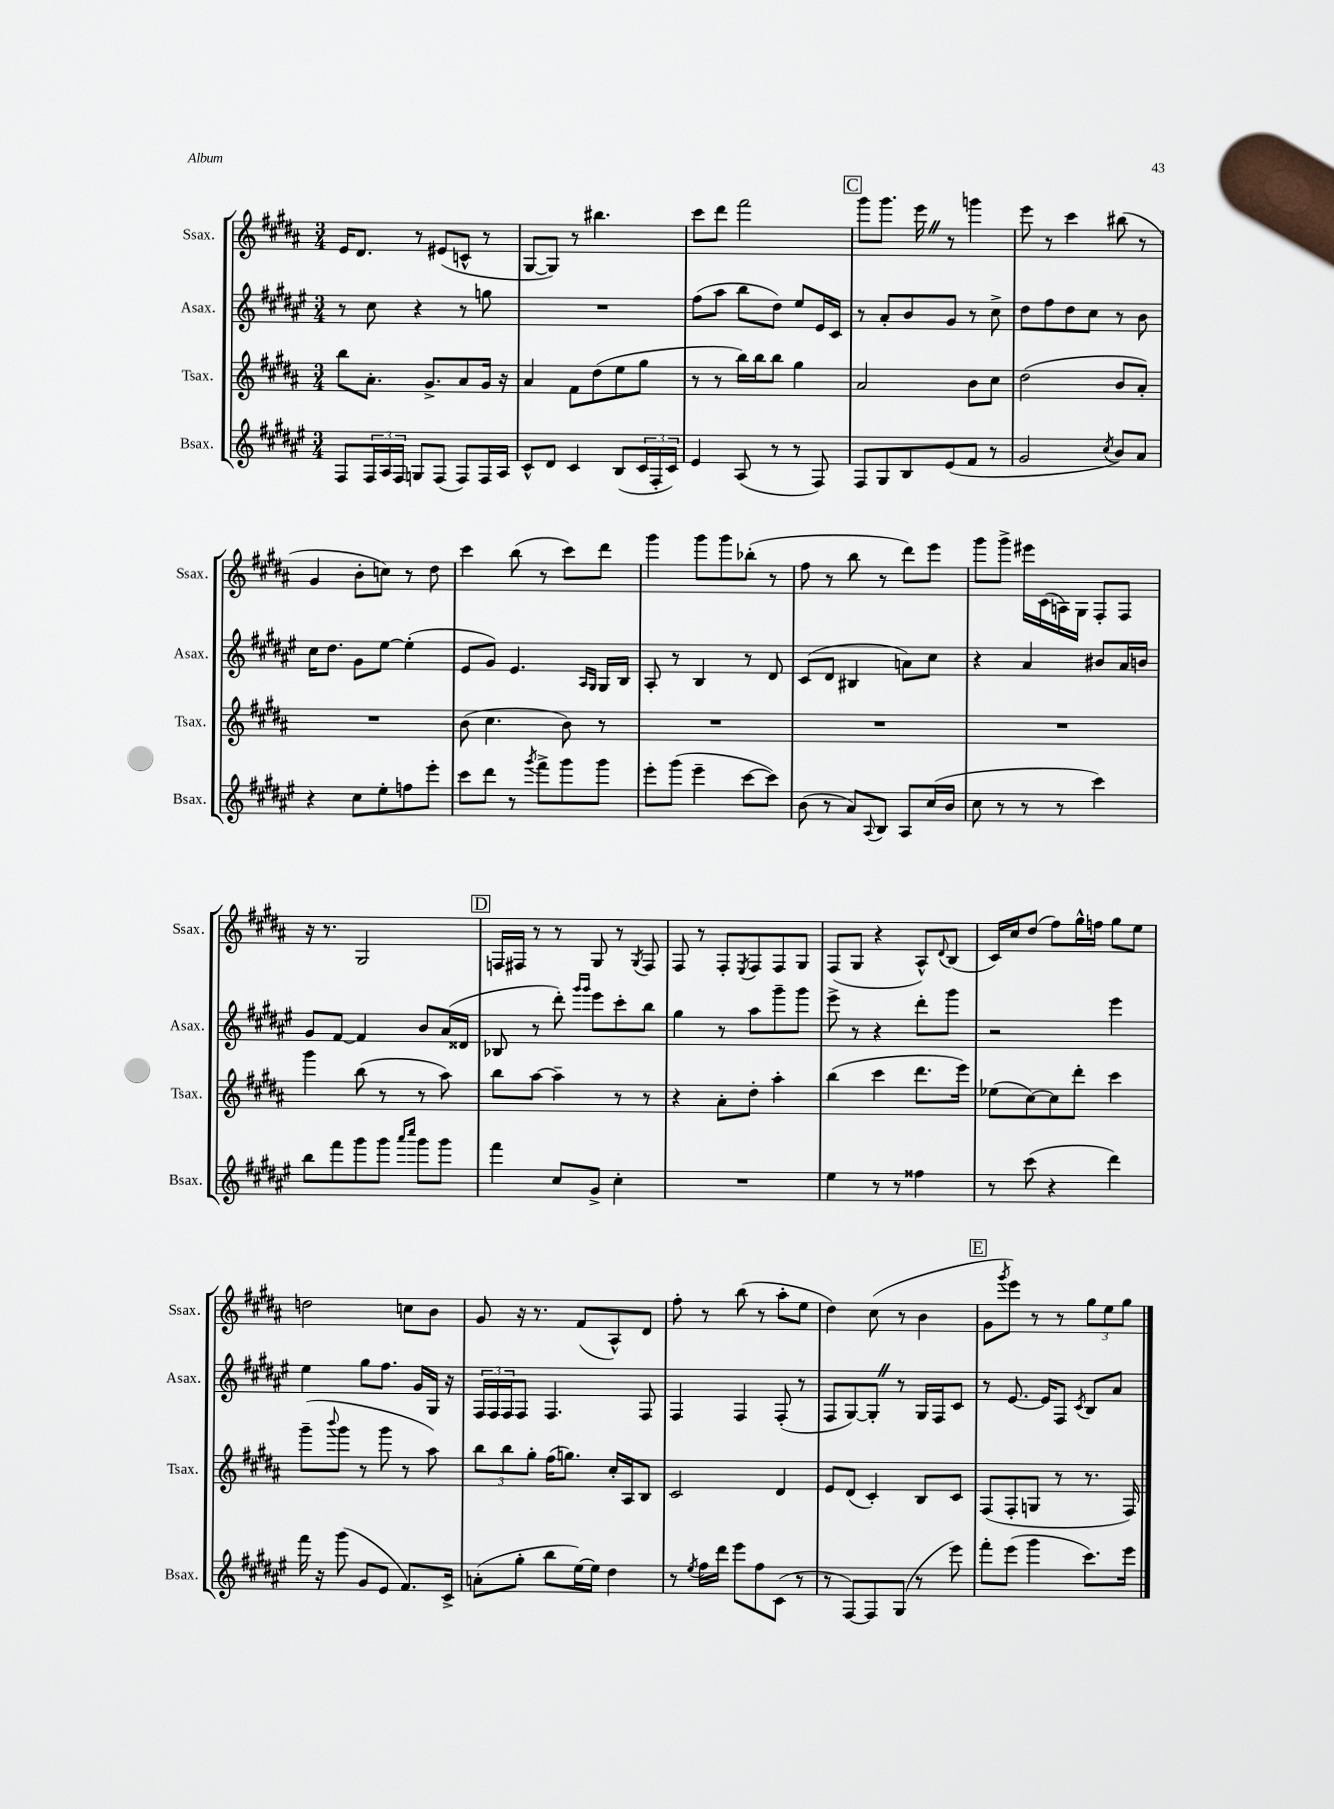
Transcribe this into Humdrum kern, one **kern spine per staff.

**kern	**kern	**kern	**kern
*staff4	*staff3	*staff2	*staff1
*clefG2	*clefG2	*clefG2	*clefG2
*k[f#c#g#d#a#e#]	*k[f#c#g#d#a#]	*k[f#c#g#d#a#e#]	*k[f#c#g#d#a#]
*M3/4	*M3/4	*M3/4	*M3/4
8F#	8bb	8r	16e
.	.	.	8.d#
24F#	8.a#'	8cc#	.
24A#	.	.	.
24F#	.	.	.
8G	.	4r	8r
.	8.g#^	.	.
(8F#	.	.	(8e#
8F#)	8a#	8r	8c^^
16F#	16g#	8gg	8r
16A#	16r	.	.
=	=	=	=
8c#^^	4a#	2.r	[8G#
8d#	.	.	8G#])
4c#	8f#	.	8r
.	(8dd#	.	4.bb#
(8B	8ee	.	.
24c#	8gg#	.	.
24F#'	.	.	.
24c#)	.	.	.
=	=	=	=
4e#	8r	(8ff#	8ccc#
.	8r	8aa#	8ddd#
(8A#	16bb)	8bb	2fff#
.	16bb	.	.
8r	8bb	8dd#)	.
8r	4gg#	8ee#	.
8F#)	.	16e#	.
.	.	16c#	.
=	=	=	=
8F#	2a#	8r	8ggg#
8G#	.	8a#'	8.ggg#
8B	.	8b	.
.	.	.	16eee
(8e#	.	8g#	8r
8f#	8b	8r	4ggg
8r	8cc#	8cc#^	.
=	=	=	=
2g#	(2dd#	8dd#	8eee
.	.	8ff#	8r
.	.	8dd#	4ccc#
.	.	8cc#	.
8qcc#	.	.	.
8b)	8b	8r	(8bb#
8a#	8a#')	8b	8r
=	=	=	=
4r	2.r	16cc#	4g#
.	.	8.dd#	.
8cc#	.	8g#	8b'
8ee#'	.	[8ee#	8cc)
8ff	.	(4ee#']	8r
8eee#'	.	.	8dd#
=	=	=	=
8ccc#	(8b	8e#	4ccc#
8ddd#	4.cc#	8g#)	.
8r	.	4.e#	(8bb
8qggg#	.	.	.
8fff#^	.	.	8r
8ggg#	8b)	.	8ccc#)
.	.	16qqA#	.
.	.	16qqG#	.
8ggg#	8r	16G#	8ddd#
.	.	16B	.
=	=	=	=
8eee#'	2.r	8A#'	4ggg#
(8ggg#	.	8r	.
4eee#~	.	4B	8ggg#
.	.	.	8ggg#
[8ccc#	.	8r	(8bb-'
8ccc#])	.	8d#	8r
=	=	=	=
(8b	2.r	(8c#	8ff#
8r	.	8d#	8r
8a#)	.	4B#	8bb
8qqA#	.	.	.
8B	.	.	8r
8A#	.	8a)	8ddd#)
(16cc#	.	8cc#	8eee
16b	.	.	.
=	=	=	=
8cc#	2.r	4r	8ggg#
8r	.	.	8ggg#^
8r	.	4a#	16eee#
.	.	.	(16c#
8r	.	.	16A)
.	.	.	16G#
4ccc#)	.	8b#	8F#'
.	.	16a#	8F#
.	.	16b	.
=	=	=	=
8bb	4ggg#	8g#	16r
.	.	.	8.r
8fff#	.	[8f#	.
8ggg#	(8bb	4f#]	2G#
8ggg#	8r	.	.
16qqaaa#	.	.	.
16qqcccc#	.	.	.
8ggg#	8r	8b	.
8ggg#	8aa#)	(16a#	.
.	.	16d##	.
=	=	=	=
4fff#	8bb	8B-	16F
.	.	.	16F#
.	[8aa#	8r	8r
8cc#	4aa#~]	8ddd#')	8r
.	.	16qqggg#	.
.	.	16qqggg#	.
8g#^	.	8eee#	8G#
4cc#'	8r	8ccc#'	8r
.	.	.	8qG#
.	8r	8bb	8F#
=	=	=	=
2.r	4r	4gg#	8F#
.	.	.	8r
.	8a#'	8r	8F#'
.	.	.	8qE
.	8dd#'	8aa#	8F#
.	4aa#'	8ggg#~	8F#
.	.	8ggg#	8G#
=	=	=	=
4ee#	(4bb	8eee#^	(8F#
.	.	8r	8G#
8r	4ccc#	4r	4r
8r	.	.	.
4ff##	8.ddd#	8ddd#'	8A#^^)
.	.	.	8qqd#
.	.	8ggg#	(8B
.	16eee)	.	.
=	=	=	=
8r	(8ee-	2r	16c#)
.	.	.	16cc#
(8ccc#	[8cc#)	.	(8dd#
4r	8cc#]	.	8ff#)
.	8ddd#'	.	16gg#^^
.	.	.	16ff
4ddd#)	4ccc#	4eee#	8gg#
.	.	.	8ee
=	=	=	=
16fff#	(8ggg#~	4ee#	2dd
16r	.	.	.
.	8qqbbb	.	.
(8ggg#	8ggg#	.	.
8g#	8r	8gg#	.
8e#	8ggg#	8.ff#	.
8.f#)	8r	.	8cc
.	.	16g#	.
.	8aa#)	16G#	8b
16c#^	.	16r	.
=	=	=	=
(8a'	12bb	24F#	8g#
.	.	24F#	.
.	12bb	24F#	.
8gg#'	.	8F#	16r
.	12gg#'	.	.
.	.	.	8.r
8bb	(16ff#	4.F#	.
.	8.gg)	.	.
[16ee#)	.	.	(8f#
16ee#]	.	.	.
4dd#	16cc#'	.	8A#^^)
.	16A#	.	.
.	8B	8F#	8d#
=	=	=	=
8r	2c#	4F#	8ff#'
8qee#	.	.	.
16ff#	.	.	8r
16ddd#	.	.	.
8eee#	.	4F#	(8bb
8ff#	.	.	8r
(8c#	4d#	(8F#'	8aa#'
8r	.	8r	8ee
=	=	=	=
8r	8e	8F#	4dd#)
[8F#)	(8d#	[8G#)	.
8F#]	4c#')	8G#']	(8cc#
(8G#	.	8r	8r
8r	8B	16G#	4b
.	.	16F#	.
8eee#)	8c#	8c#	.
=	=	=	=
8fff#'	(8F#	8r	8g#
.	.	.	8qggg#
(8eee#	8F#'	[8.e#	8eee)
4ggg#	8G	.	8r
.	.	16e#]	.
.	8r	8F#	8r
.	.	8qc#	.
8.ccc#)	8.r	8B	12gg#
.	.	.	12ee
.	.	8a#	.
.	.	.	12gg#
16eee#	16F#)	.	.
==	==	==	==
*-	*-	*-	*-
